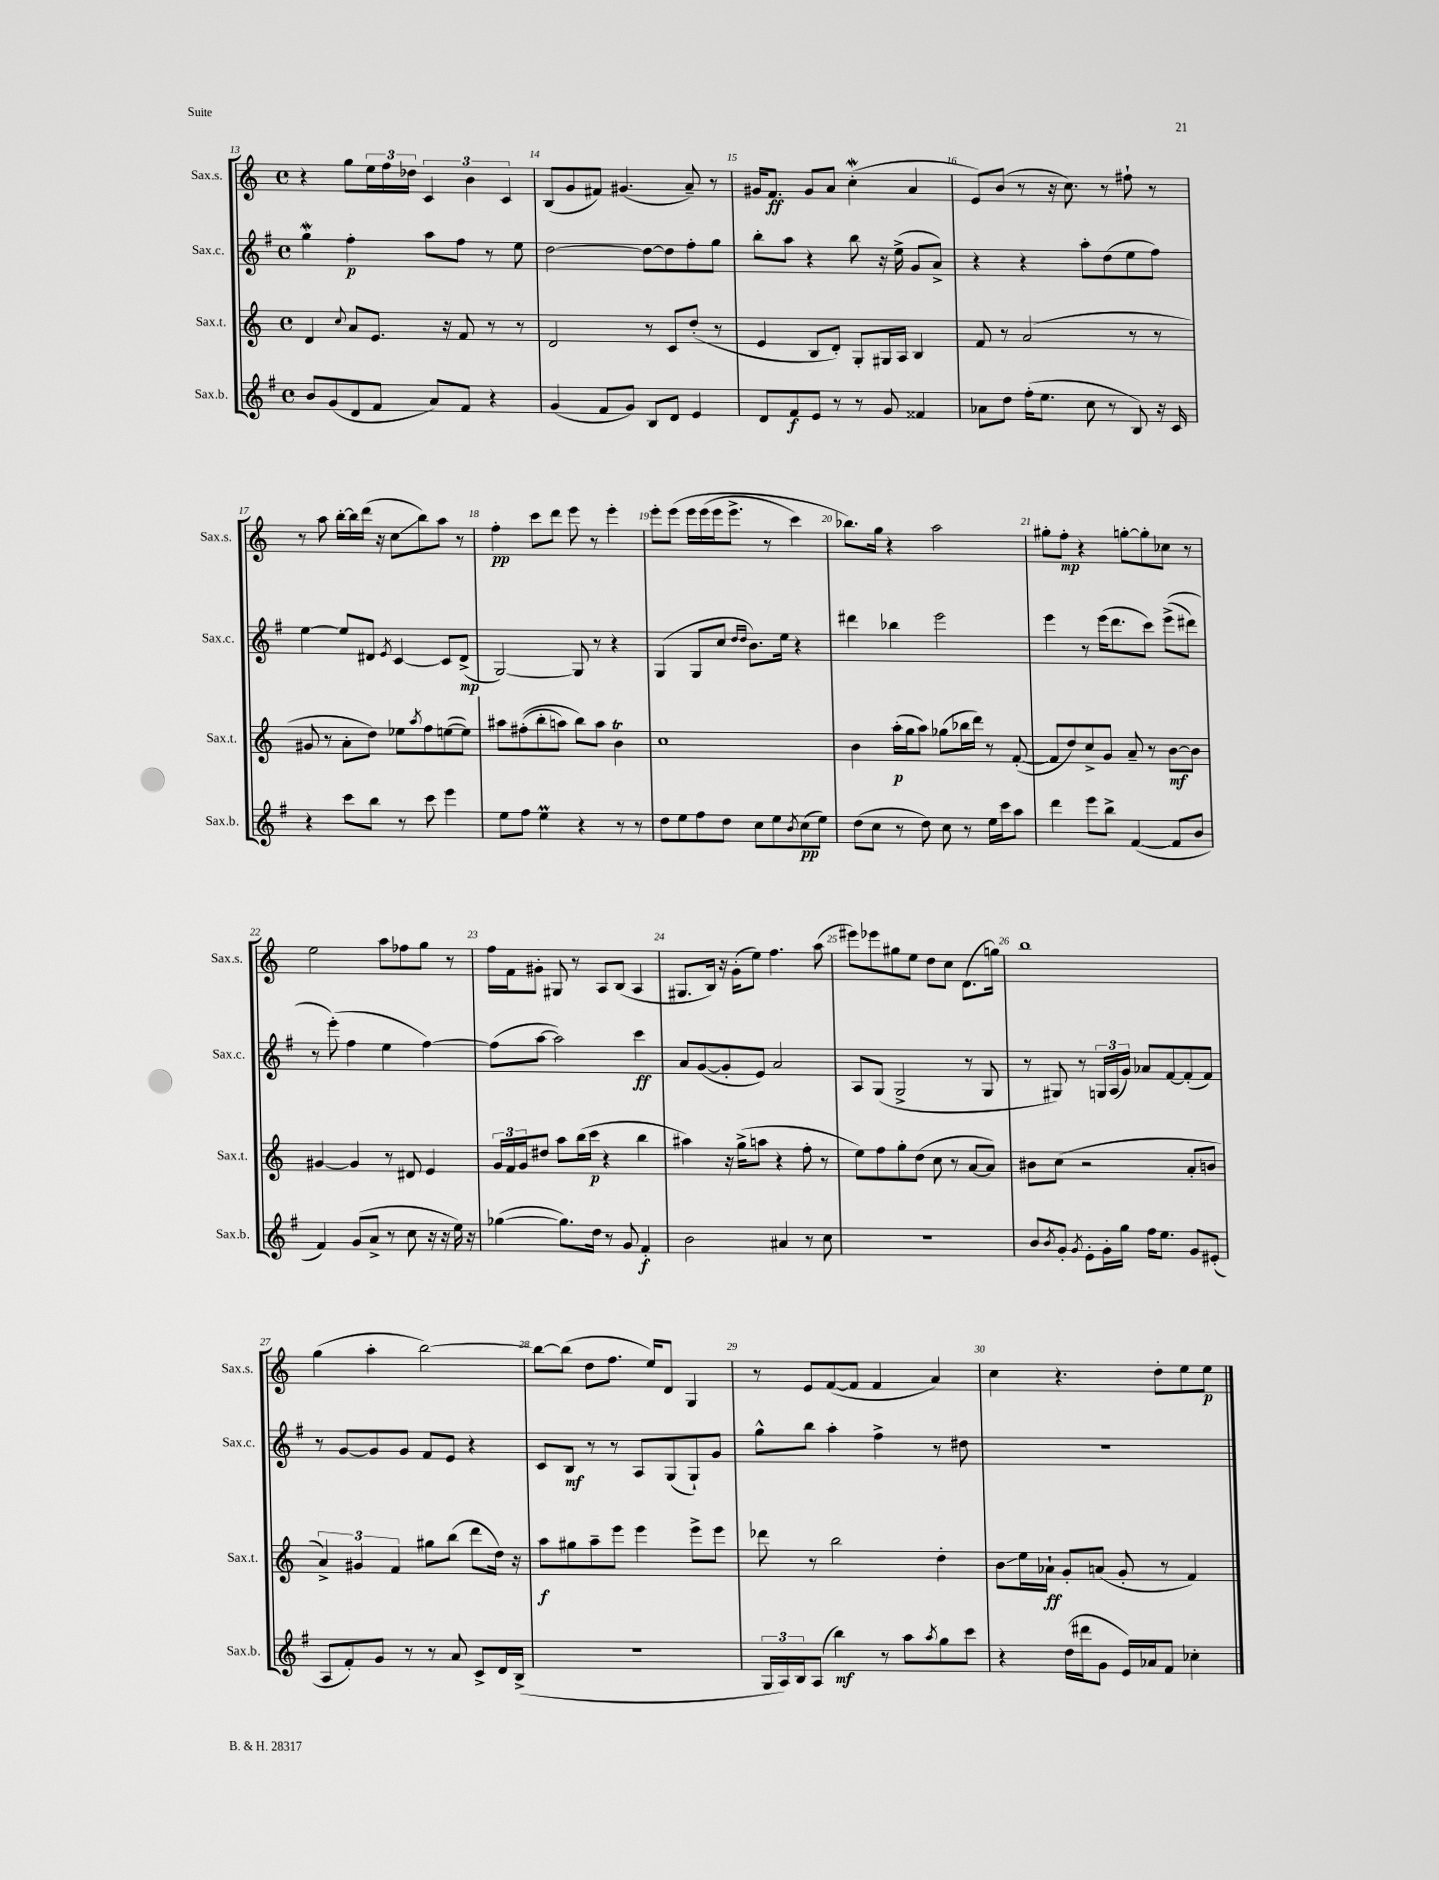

**kern	**kern	**kern	**kern
*staff4	*staff3	*staff2	*staff1
*clefG2	*clefG2	*clefG2	*clefG2
*k[f#]	*k[]	*k[f#]	*k[]
*M4/4	*M4/4	*M4/4	*M4/4
*met(c)	*met(c)	*met(c)	*met(c)
8b/L	4d/	4gg\	4r
(8g/	.	.	.
.	8qqcc/	.	.
8d/	8a/L	4ff#'\	8gg\L
8f#/J	8.e/J	.	24ee\L
.	.	.	24ff\
.	.	.	24dd-\JJ
8a/L)	.	8aa\L	6c/
.	16r	.	.
8f#/J	8f/	8ff#\J	.
.	.	.	6b\
4r	8r	8r	.
.	.	.	6c/
.	8r	8ee\	.
=	=	=	=
(4g/	2d/	[2dd\	(8B/L
.	.	.	8g/
8f#/L	.	.	8f#/J)
8g/J)	.	.	(4.g#/
8B/L	8r	8dd\_L	.
8d/J	8c/L	8dd\]	.
4e/	(8dd'/J	8ff#'\	8a~/)
.	8r	8gg\J	8r
=	=	=	=
8d/L	4e/	8bb'\L	16g#/LK
.	.	.	8.f/J
8f#/	.	8aa\J	.
8e/J	8B/L	4r	8g#/L
8r	8d'/J)	.	8a/J
8r	8G'/L	8bb\	(4cc'\
8g/	16G#/L	16r	.
.	16A/JJ	(16ee^\	.
4f##/	4B/	8g/L	4a/
.	.	8a^/J)	.
=	=	=	=
8a-\L	8f/	4r	8e/L)
8dd\J	8r	.	(8b/J
(16ff#'\LK	(2a/	4r	8r
8.ee\J	.	.	.
.	.	.	16r
.	.	.	8.cc\)
8cc\	.	8aa'\L	.
8r	.	(8dd\	8r
8B/)	8r	8ee\	8ff#`\
16r	8r	8ff#\J)	8r
16c/	.	.	.
=	=	=	=
4r	8g#/	[4ee\	8r
.	8r	.	8aa\
8ccc\L	8a'\L	8ee/]L	[16bb'\LL
.	.	.	16bb\]
8bb\J	8dd\J)	8d#/J	(16ddd\JJ
.	.	.	16r
.	.	8qe/	.
8r	8ee-\L	[4c/	8cc\L
.	8qaa/	.	.
8ccc\	8ff\	.	8bb\)
4eee\	([8ee\	8c/]L	8aa\J
.	8ee\]J)	(8d#^/J	8r
=	=	=	=
8ee\L	8aa#\L	[2G/)	4ff'\
8ff#\J	&((8ff#'\	.	.
4ee\	8bb'\	.	8ccc\L
.	8aa\J)	.	8ddd\J
4r	8bb\L&)	8G/]	8eee\
.	8aa\J	8r	8r
8r	4b\	4r	4eee'\
8r	.	.	.
=	=	=	=
8dd\L	1cc	(4G/	8eee'\L
8ee\	.	.	&(8eee\J
8ff#\	.	8G/L	16eee\LL
.	.	.	(16eee\
8dd\J	.	8cc/J	16eee\J
.	.	.	8.eee^\J
.	.	16qqdd/LL	.
.	.	16qqdd/JJ	.
8cc\L	.	8.b\L)	.
8ee\	.	.	8r
.	.	16ee\Jk	.
8qb/	.	.	.
(8cc\	.	4r	4ccc\)
8ee\J)	.	.	.
=	=	=	=
(8dd\L	4b\	4ddd#\	8.bb-\L&)
8cc\J	.	.	.
.	.	.	16gg\Jk
8r	(16aa'\LL	4bb-\	4r
.	16gg\J	.	.
8dd\)	8aa\J)	.	.
8cc\	(8gg-\L	2eee\	2aa\
8r	16bb-\L	.	.
.	16ddd\JJ)	.	.
16ee\LL	8r	.	.
16ccc\J	.	.	.
8aa\J	([8f'/	.	.
=	=	=	=
4ddd\	8f/]L	4eee\	8gg#'\L
.	8dd/)	.	8ff'\J
8eee\L	8cc^/	8r	4r
8bb^\J	8g/J	(16eee\LK	.
.	.	8.ddd\	.
([4f#/	8a~/	.	[8gg'\L
.	8r	8ccc\J)	8gg'\]
8f#/]L	[8b\L	&((8eee^\L	8cc-\J
8b/J	8b\]J	8ddd#\J)	8r
=	=	=	=
4f#/)	[4g#/	8r	2ee\
.	.	(8eee'\&)	.
(8g/L	4g#/]	4ff#\	.
8a^/J	.	.	.
8r	8r	4ee\	8aa\L
8cc\	8d#/	.	8ff-\
16r	4e/	[4ff#\)	8gg\J
16r	.	.	.
16ee\)	.	.	8r
16r	.	.	.
=	=	=	=
([4gg-\	24g/LL	(8ff#\]L	16ff\LL
.	24f/	.	.
.	.	.	16f\J
.	24g/J	.	.
.	8dd#/J	[8aa\J	8g#'\J
8.gg-\]L)	8aa\L	2aa\])	8G#/
.	(16bb\L	.	8r
16dd\Jk	16ccc\JJ	.	.
8r	4r	.	8A/L
8g/	.	.	(8B/J
4f#'/	4bb\	4ccc\	4A/
=	=	=	=
2b\	4aa#\)	8a/L	8.G#/L
.	.	([8g/	.
.	.	.	16B/Jk)
.	16r	8g'/]	16r
.	(16gg^\LK	.	(16g'\LK
.	8aa\J	8e/J)	8ee\J)
4a#/	4r	2a/	4.ff\
8r	8ff'\	.	.
8cc\	8r	.	(8aa\
=	=	=	=
1r	8ee\L)	8A/L	8eee#\L)
.	8ff\	(8G/J	8eee-\
.	8gg'\	2G^/	8gg#\
.	(8dd\J	.	8ee\J
.	8cc\	.	8dd\L
.	8r	.	8cc\J
.	[8a/L	8r	(8.d\L
.	8a/]J)	8G/	.
.	.	.	16gg\Jk)
=	=	=	=
8b/L	8b#\L	8r	1bb
8qb/	.	.	.
8g'/J	(8cc\J	8G#/)	.
8qg/	.	.	.
8e'\L	2r	8r	.
16g'\L	.	24G/LL	.
.	.	(24A/	.
16gg\JJ	.	.	.
.	.	24g/JJ)	.
16ff#\LK	.	8a-/L	.
8.ee\J	.	.	.
.	.	[8f#/	.
8g/L	8a'/L	(8f#'/]	.
(8e#'/J	8b/J	8f#/J)	.
=	=	=	=
8A/L	6a^/)	8r	(4gg\
8f#'/)	.	[8g/L	.
.	6g#/	.	.
8g/J	.	8g/]	4aa'\
.	6f/	.	.
8r	.	8g/J	.
8r	8gg#\L	8f#/L	[2bb\)
8a/	(8bb\J	8e/J	.
8c^/L	8ddd\L	4r	.
16d/L	16dd\Jk)	.	.
(16B^/JJ	16r	.	.
=	=	=	=
1r	8aa\L	8c/L	8bb\_L
.	8gg#\	8B/J	(8bb\]J
.	8aa~\	8r	8dd\L
.	8eee\J	8r	8.ff\J
.	4eee\	8A/L	.
.	.	.	16ee/LK)
.	.	(8G/	8d/J
.	8eee^\L	8G`/)	4G/
.	8eee\J	8g/J	.
=	=	=	=
24G/LL	8ddd-\	8gg^^\L	8r
24A/)	.	.	.
24B/J	.	.	.
(8A/J	8r	8bb\J	8e/L
4bb\)	2bb\	4aa'\	([8f/
.	.	.	8f/]J
8r	.	4ff#^\	4f/
8aa\L	.	.	.
8qaa/	.	.	.
8gg\	4dd'\	8r	4a/)
8ccc\J	.	8dd#\	.
=	=	=	=
4r	8b\L	1r	4cc\
.	16ee\L	.	.
.	16a-`\JJ	.	.
(16dd\LL	8g'/L	.	4.r
16ddd#\J	.	.	.
8g\J	(8a/J	.	.
16e/LL)	8g'/	.	.
16a-/J	.	.	.
8f#/J	8r	.	8dd'\L
4cc-'\	4f/)	.	8ee\
.	.	.	8ee\J
==	==	==	==
*-	*-	*-	*-
